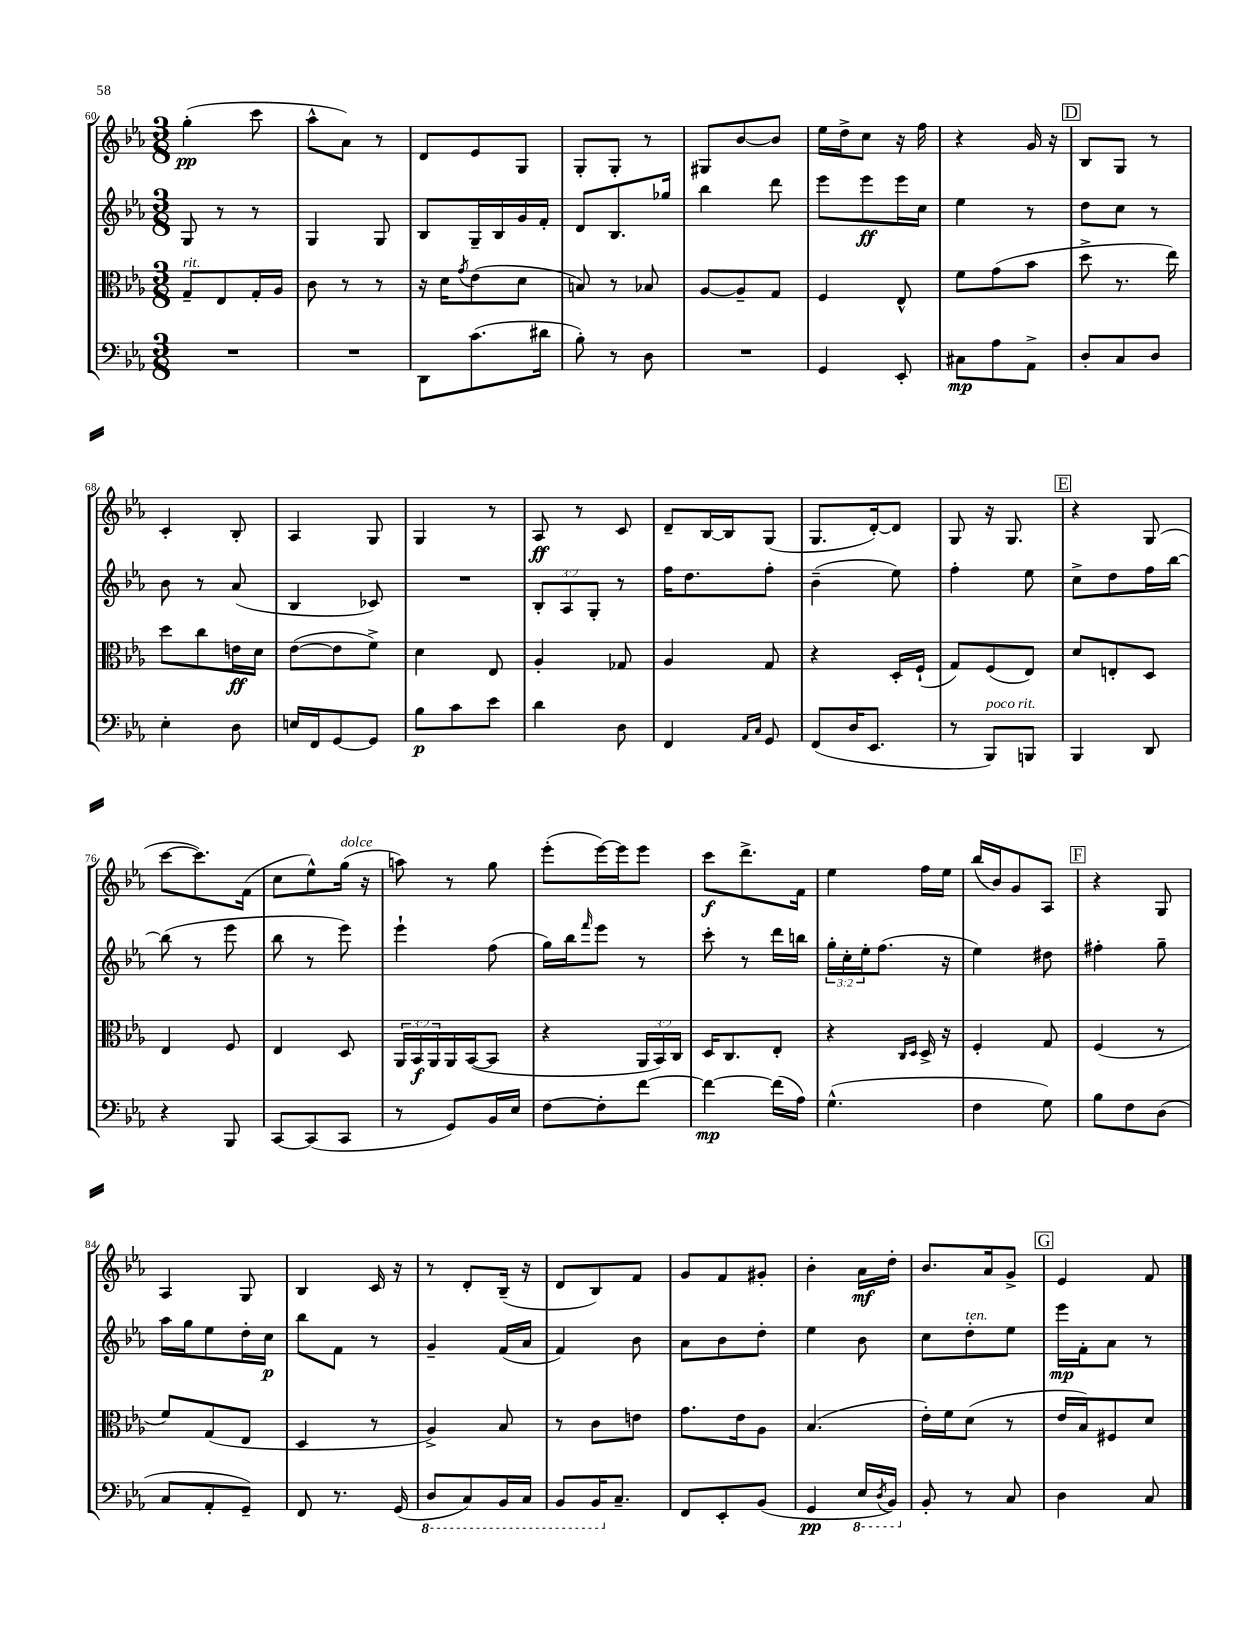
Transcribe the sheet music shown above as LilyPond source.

<<
\new StaffGroup <<
\new Staff = "s0" {
    \clef treble \key ees \major \numericTimeSignature \time 3/8
    g''4-.\pp( c'''8 |
    aes''8-^ aes'8) r8 |
    d'8 ees'8 g8 |
    g8-. g8-. r8 |
    gis8 bes'8~ bes'8 |
    ees''16 d''16-> c''8 r16 f''16 |
    r4 g'16 r16 |
    \mark \markup { \box "D" } bes8 g8 r8 |
    c'4-. bes8-. |
    aes4 g8 |
    g4 r8 |
    aes8\ff r8 c'8 |
    d'8-- bes16~ bes16 g8( |
    g8. d'16~-.) d'8 |
    g8 r16 g8. |
    \mark \markup { \box "E" } r4 g8( |
    c'''8~ c'''8.) f'16( |
    c''8 ees''8-^) g''16^\markup { \italic "dolce" }( r16 |
    a''8) r8 g''8 |
    ees'''8-.( ees'''16~) ees'''16 ees'''8 |
    c'''8\f d'''8.-> f'16 |
    ees''4 f''16 ees''16 |
    bes''16( bes'16) g'8 aes8 |
    \mark \markup { \box "F" } r4 g8 |
    aes4 g8 |
    bes4 c'16 r16 |
    r8 d'8-. bes16--( r16 |
    d'8 bes8) f'8 |
    g'8 f'8 gis'8-. |
    bes'4-. aes'16\mf d''16-. |
    bes'8. aes'16 g'8-> |
    \mark \markup { \box "G" } ees'4 f'8 \bar "|." |
}
\new Staff = "s1" {
    \clef treble \key ees \major \numericTimeSignature \time 3/8 \override Staff.TupletNumber.text = #tuplet-number::calc-fraction-text
    g8 r8 r8 |
    g4 g8 |
    bes8 g16-- bes16 g'16 f'16-. |
    d'8 bes8. ges''16 |
    bes''4 d'''8 |
    ees'''8 ees'''8\ff ees'''16 c''16 |
    ees''4 r8 |
    \mark \markup { \box "D" } d''8 c''8 r8 |
    bes'8 r8 aes'8( |
    bes4 ces'8) |
    R4. |
    \tuplet 3/2 { bes8-. aes8 g8-. } r8 |
    f''16 d''8. f''8-. |
    bes'4--( ees''8) |
    f''4-. ees''8 |
    \mark \markup { \box "E" } c''8-> d''8 f''16 bes''16~ |
    bes''8( r8 ees'''8 |
    bes''8 r8 ees'''8) |
    ees'''4-! f''8( |
    g''16) bes''16 \grace { f'''16 } ees'''8 r8 |
    c'''8-. r8 d'''16 b''16 |
    \tuplet 3/2 { g''16-. c''16-. ees''16-. } f''8.( r16 |
    ees''4) dis''8 |
    \mark \markup { \box "F" } fis''4-. g''8-- |
    aes''16 g''16 ees''8 d''16-. c''16\p |
    bes''8 f'8 r8 |
    g'4-- f'16( aes'16 |
    f'4) bes'8 |
    aes'8 bes'8 d''8-. |
    ees''4 bes'8 |
    c''8 d''8-.^\markup { \italic "ten." } ees''8 |
    \mark \markup { \box "G" } ees'''16\mp f'16-. aes'8 r8 \bar "|." |
}
\new Staff = "s2" {
    \clef alto \key ees \major \numericTimeSignature \time 3/8 \override Staff.TupletNumber.text = #tuplet-number::calc-fraction-text
    g8--^\markup { \italic "rit." } ees8 g16-. aes16 |
    c'8 r8 r8 |
    r16 d'16 \acciaccatura { g'8 } ees'8( d'8 |
    b8) r8 bes8 |
    aes8~ aes8-- g8 |
    f4 ees8-^ |
    f'8 g'8( bes'8 |
    \mark \markup { \box "D" } d''8-> r8. ees''16) |
    d''8 c''8 e'16\ff d'16 |
    ees'8~( ees'8 f'8->) |
    d'4 ees8 |
    aes4-. ges8 |
    aes4 g8 |
    r4 d16-. f16-!( |
    g8) f8( ees8) |
    \mark \markup { \box "E" } d'8 e8-. d8 |
    ees4 f8 |
    ees4 d8 |
    \tuplet 3/2 { aes,16 bes,16\f aes,16 } aes,16 bes,16~( bes,8 |
    r4 \tuplet 3/2 { aes,16 bes,16) c16 } |
    d16 c8. ees8-. |
    r4 \grace { c16 d16 } d16-> r16 |
    f4-. g8 |
    \mark \markup { \box "F" } f4( r8 |
    f'8) g8( ees8 |
    d4 r8 |
    aes4->) bes8 |
    r8 c'8 e'8 |
    g'8. ees'16 aes8 |
    bes4.( |
    ees'16-.) f'16 d'8( r8 |
    \mark \markup { \box "G" } ees'16 bes16) fis8 d'8 \bar "|." |
}
\new Staff = "s3" {
    \clef bass \key ees \major \numericTimeSignature \time 3/8
    R4. |
    R4. |
    d,8 c'8.( dis'16 |
    bes8-.) r8 d8 |
    R4. |
    g,4 ees,8-. |
    cis8\mp aes8 aes,8-> |
    \mark \markup { \box "D" } d8-. c8 d8 |
    ees4-. d8 |
    e16 f,16 g,8~ g,8 |
    bes8\p c'8 ees'8 |
    d'4 d8 |
    f,4 \grace { aes,16 c16 } g,8 |
    f,8( d16 ees,8. |
    r8 bes,,8^\markup { \italic "poco rit." }) b,,8 |
    \mark \markup { \box "E" } bes,,4 d,8 |
    r4 bes,,8 |
    c,8~ c,8( c,8 |
    r8 g,8) bes,16 ees16 |
    f8~ f8-. f'8~ |
    f'4~\mp f'16( aes16) |
    g4.-^( |
    f4 g8) |
    \mark \markup { \box "F" } bes8 f8 d8( |
    c8 aes,8-. g,8--) |
    f,8 r8. g,16( |
    \ottava #-1 d,8 c,8) bes,,16 c,16 |
    bes,,8 bes,,16 \ottava #0 c8.-- |
    f,8 ees,8-. bes,8( |
    g,4\pp \ottava #-1 ees,16 \acciaccatura { d,8 } bes,,16) \ottava #0 |
    bes,8-. r8 c8 |
    \mark \markup { \box "G" } d4 c8 \bar "|." |
}
>>
>>
\layout { \context { \Score currentBarNumber = #60 } }
